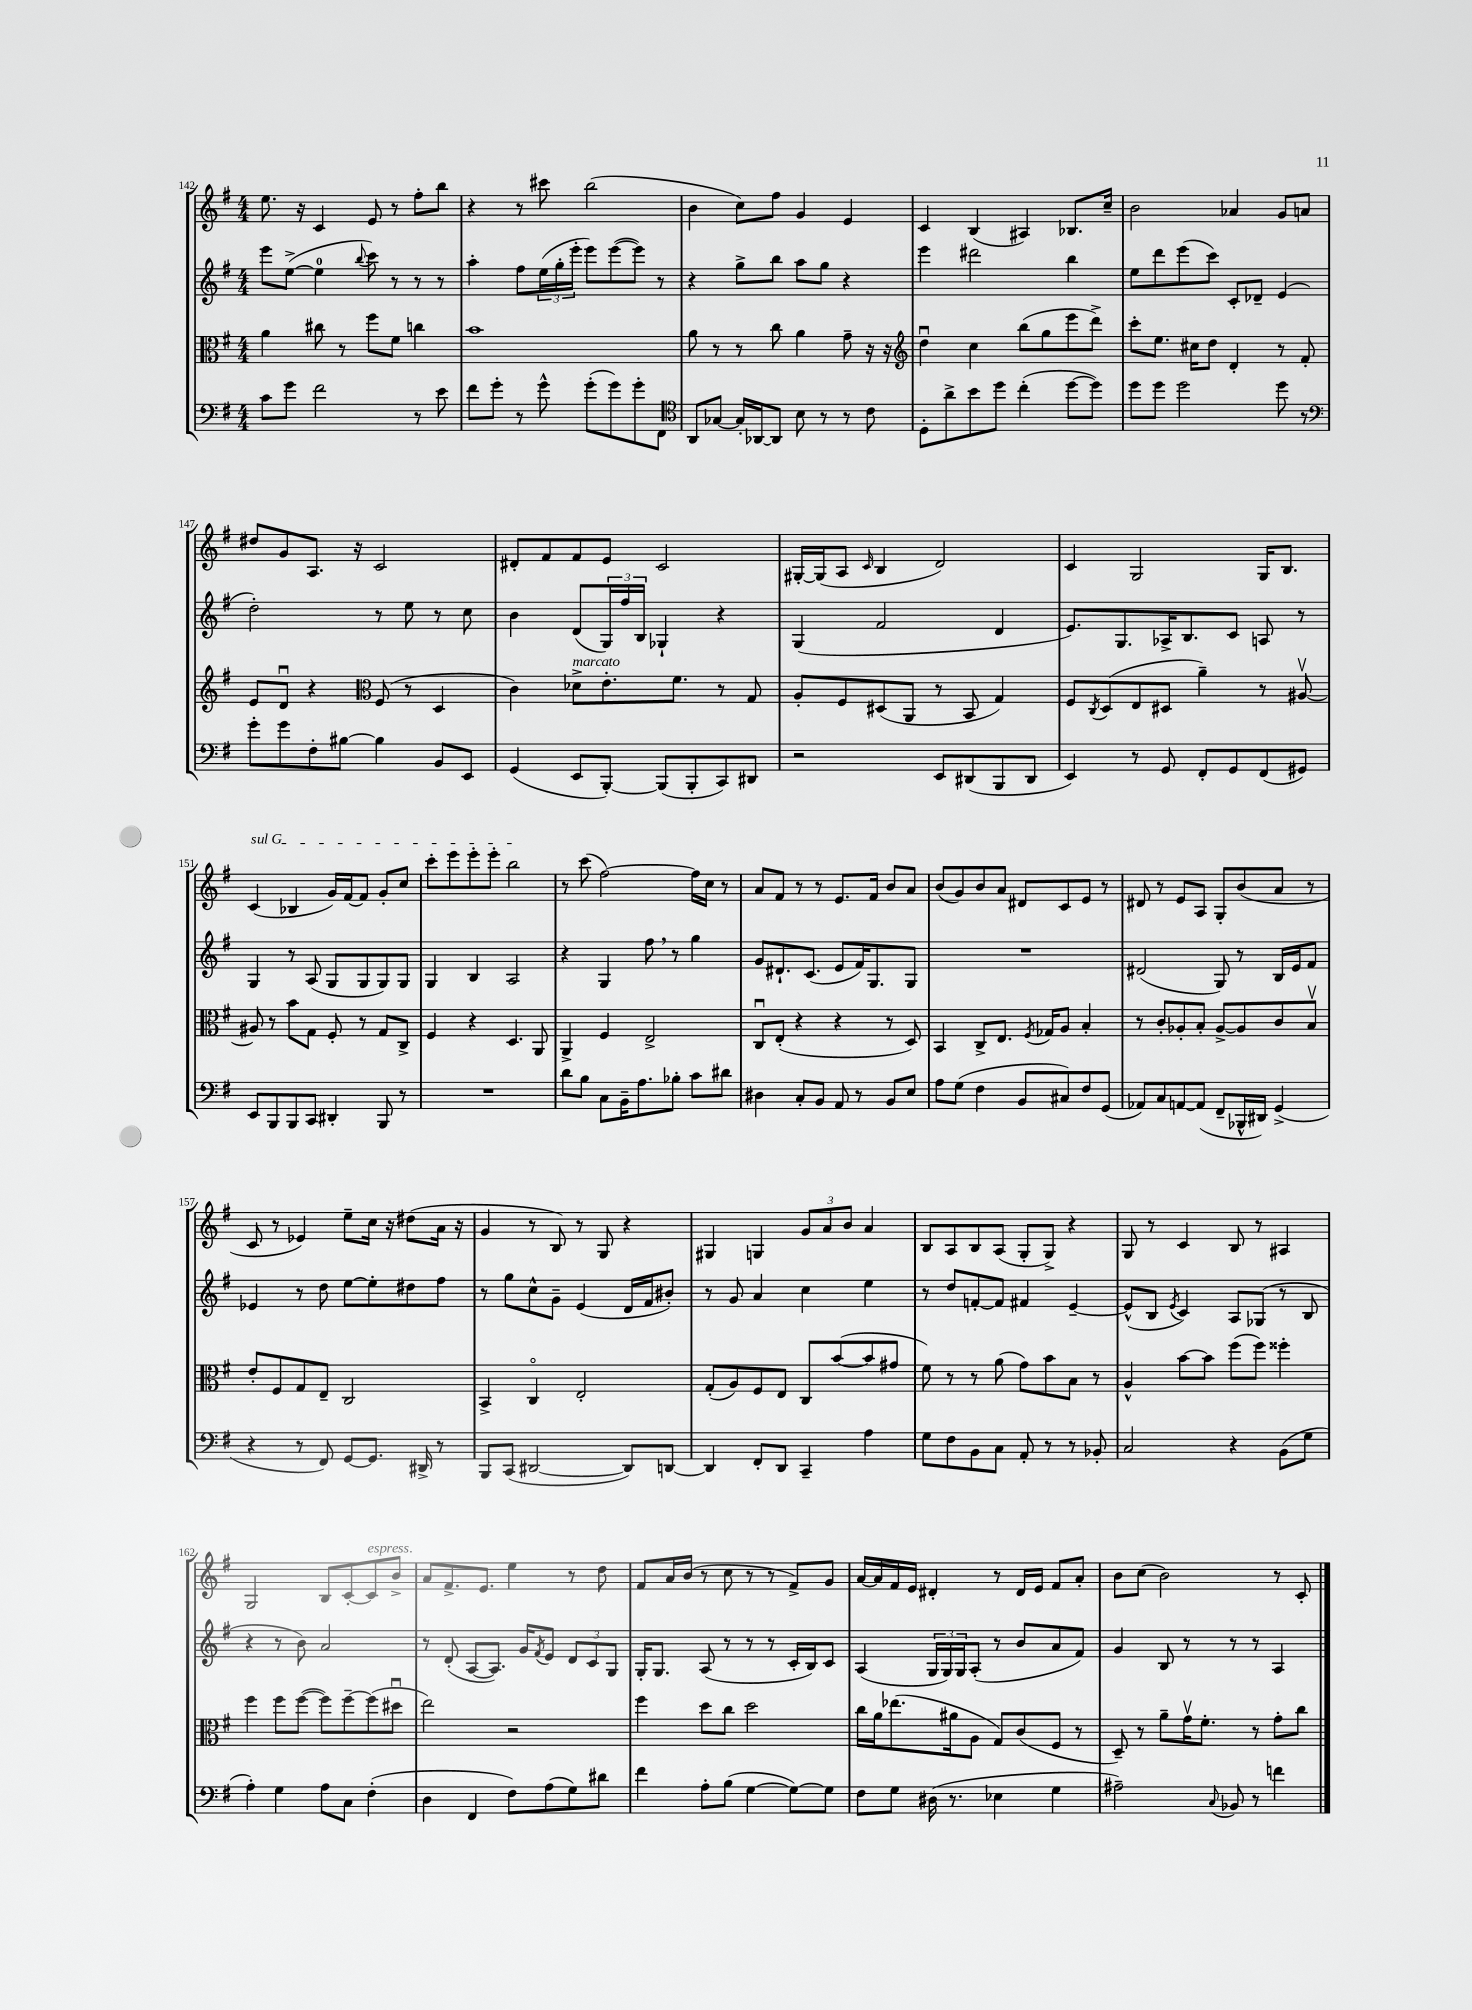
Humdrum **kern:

**kern	**kern	**kern	**kern
*staff4	*staff3	*staff2	*staff1
*clefF4	*clefC3	*clefG2	*clefG2
*k[f#]	*k[f#]	*k[f#]	*k[f#]
*M4/4	*M4/4	*M4/4	*M4/4
8c\L	4a\	8eee\L	8.ee\
8g\J	.	([8ee^\J	.
.	.	.	16r
2f#\	8cc#\	4ee\]	4c/
.	8r	.	.
.	.	8qqbb/	.
.	8ff#\L	8ccc\)	8e/
.	8f#\J	8r	8r
8r	4cc\	8r	8ff#'\L
8e\	.	8r	8bb\J
=	=	=	=
8f#\L	1b	4aa'\	4r
8g'\J	.	.	.
8r	.	8ff#\L	8r
8g^^\	.	(24ee\L	8ccc#\
.	.	24gg'\	.
.	.	24eee'\JJ	.
(8g'\L	.	8eee\L)	(2bb\
8g\)	.	([8eee\	.
8g'\	.	8eee\]J)	.
8FF#\J	.	8r	.
=	=	=	=
*clefC4	*	*	*
8AA/L	8a\	4r	4b\
[8G-/J	8r	.	.
16G-'/]LL	8r	8gg^\L	8cc\L)
[16AA-/J	.	.	.
8AA-/]J	8cc\	8bb\J	8ff#\J
8B\	4a\	8aa\L	4g/
8r	.	8gg\J	.
8r	8g~\	4r	4e/
8c\	16r	.	.
.	16r	.	.
=	=	=	=
*	*clefG2	*	*
8D'\L	4ddu\	4eee\	4c/
8a^\	.	.	.
8b\	4cc\	2ddd#\	(4B/
8dd\J	.	.	.
(4cc'\	(8bb\L	.	4A#/)
.	8gg\	.	.
[8dd\L	8eee\	4bb\	8.B-/L
8dd\]J)	8ddd^\J)	.	.
.	.	.	16cc~/Jk
=	=	=	=
8dd\L	8ccc'\L	8ee\L	2b\
8dd\J	8.ee\J	8ddd\	.
2dd\	.	(8eee\	.
.	16cc#\LK	.	.
.	8dd\J	8ccc\J)	.
.	4d'/	8c'/L	4a-/
.	.	8d-~/J	.
8dd\	8r	(4e/	8g/L
8r	8f#'/	.	8a/J
=	=	=	=
*clefF4	*	*	*
8g'\L	8e/L	2dd'\)	8dd#/L
8g\	8du/J	.	8g/
8F#'\	4r	.	8.A/J
[8B#\J	.	.	.
.	.	.	16r
*	*clefC3	*	*
4B#\]	(8F#/	8r	2c/
.	8r	8ee\	.
8BB/L	4D/	8r	.
8EE/J	.	8cc\	.
=	=	=	=
(4GG/	4c\)	4b\	8d#'/L
.	.	.	8f#/
8EE/L	8d-^\L	(8d/L	8f#/
[8BBB'/J)	8.e'\	24G/L)	8e/J
.	.	24ff#/	.
.	.	24B/JJ	.
(8BBB/]L	.	4G-`/	2c/
.	8.f#\J	.	.
8BBB'/	.	.	.
8CC/)	8r	4r	.
8DD#/J	8G/	.	.
=	=	=	=
2r	8A'/L	(4G/	[16G#'/LL
.	.	.	(16G#/]J
.	8F#/	.	8A/J
.	.	.	16qqc/
.	(8D#/	2f#/	4B/
.	8AA/J	.	.
8EE/L	8r	.	2d/)
(8DD#/	8BB/	.	.
8BBB/	4G/)	4d/	.
8DD#/J	.	.	.
=	=	=	=
4EE/)	8F#/L	8.e/L)	4c/
.	8qC/	.	.
.	(8D/	.	.
.	.	8.G/	.
8r	8E/	.	2G/
8GG/	8D#/J	16A-^/K	.
.	.	8.B/	.
8FF#'/L	4a~\)	.	.
8GG/	.	8c/J	.
(8FF#/	8r	8A/	16G/LK
.	.	.	8.B/J
8GG#/J)	[8A#v/	8r	.
=	=	=	=
8EE/L	8A#/]	4G/	(4c/
8BBB/	8r	.	.
8BBB/	8b\L	8r	4B-/
8CC/J	8G\J	(8A/	.
4DD#'/	8F#'/	8G/L	16g/LL)
.	.	.	[16f#/J
.	8r	8G/	8f#/]J
8BBB/	8G/L	8G/)	8g'/L
8r	8C^/J	8G/J	8cc/J
=	=	=	=
1r	4F#/	4G/	8ccc'\L
.	.	.	8eee\
.	4r	4B/	8eee'\
.	.	.	8eee'\J
.	4.D/	2A/	2bb\
.	8AA/	.	.
=	=	=	=
8d\L	4AA^/	4r	8r
8B\J	.	.	(8ccc\
8C\L	4F#/	4G/	[2ff#\)
16BB~\K	.	.	.
8.A\	.	.	.
.	2E^/	8ff#\	.
8B-'\J	.	8r	.
8c\L	.	4gg\	16ff#\]LL
.	.	.	16cc\JJ
8d#\J	.	.	8r
=	=	=	=
4D#\	8Cu/L	8g/L	8a/L
.	(8E'/J	8.d#`/	8f#/J
8C'/L	4r	.	8r
.	.	(8.c/J	.
8BB/J	.	.	8r
8AA/	4r	8e/L	8.e/L
8r	.	16f#/K)	.
.	.	8.G/	16f#/Jk
8BB/L	8r	.	8b/L
8E/J	8D/)	8G/J	8a/J
=	=	=	=
8A\L	4BB/	1r	(8b/L
(8G\J	.	.	8g/)
4F#\	8C^/L	.	8b/
.	8.E/J	.	8a/J
8BB/L	.	.	8d#/L
.	8qF#/	.	.
.	16G-/LK	.	.
8C#/)	8A/J	.	8c/
8F#/	4B'/	.	8e/J
(8GG/J	.	.	8r
=	=	=	=
8AA-/L)	8r	(2d#/	8d#/
8C/	8c'/L	.	8r
[8AA/	8A-'/	.	8e/L
(8AA/]J	8B'/J	.	8A/J
8FF#~/L	[8A-^/L	8G/)	8G'/L
16BBB-^^/L	8A-/]	8r	(8b/
16DD#/JJ)	.	.	.
(4GG^/	8c/	16B/LL	8a/J
.	.	16e/J	.
.	8Bv/J	8f#/J	8r
=	=	=	=
4r	8e'/L	4e-/	8c/
.	8F#/	.	8r
8r	8G/	8r	4e-/)
8FF#/)	8E~/J	8dd\	.
[8GG/L	2C/	[8ee\L	8ee~\L
8.GG/]J	.	8ee'\]	16cc\Jk
.	.	.	16r
.	.	8dd#\	(8dd#\L
16DD#^/	.	.	.
8r	.	8ff#\J	16a\Jk
.	.	.	16r
=	=	=	=
8BBB/L	4BB^/	8r	4g/
(8CC/J	.	8gg\L	.
[2DD#/	4Co/	8cc^^\	8r
.	.	8g~\J	8B/)
.	2E'/	(4e/	8r
.	.	.	8G/
8DD#/]L)	.	16d/LL	4r
.	.	16f#/J	.
[8DD/J	.	8b#'/J)	.
=	=	=	=
4DD/]	(8G'/L	8r	4G#/
.	8A/)	8g/	.
8FF#'/L	8F#/	4a/	4G/
8DD/J	8E/J	.	.
4CC~/	8C/L	4cc\	12g/L
.	.	.	12a/
.	([8b/	.	.
.	.	.	12b/J
4A\	8b/]	4ee\	4a/
.	8g#/J	.	.
=	=	=	=
8G\L	8f#\)	8r	8B/L
8F#\	8r	8dd/L	8A/
8BB\	8r	[8f'/	8B/
8C\J	(8a\	8f/]J	(8A/J
8AA'/	8g\L)	4f#/	8G'/L
8r	8b\	.	8G^/J)
8r	8B\J	[4e~/	4r
8BB-'/	8r	.	.
=	=	=	=
2C/	4A^^/	(8e^^/]L	8G/
.	.	8B/J	8r
.	.	8qe/	.
.	[8b\L	4c/)	4c/
.	8b\]J	.	.
4r	(8ff#\L	8A/L	8B/
.	8ff#\J)	(8G-/J	8r
(8BB\L	4ff##'\	8r	4A#/
8G\J	.	8B/	.
=	=	=	=
4A'\)	4ff#\	4r	2G/
4G\	8ff#\L	8r	.
.	([8ff#\J	8b\)	.
8A\L	8ff#\]L)	2a/	8B/L
8C\J	[8ff#~\	.	[8c'/
(4F#'\	(8ff#\]	.	8c/]
.	8dd#u\J	.	8b^/J
=	=	=	=
4D\	2ee\)	8r	8a/L
.	.	(8d'/	8.f#^/
4FF#/	.	[8A/L	.
.	.	.	8.e/J
.	.	8.A/]J)	.
8F#\L)	2r	.	4ee\
.	.	16g/LK	.
.	.	8qf#/	.
(8A\	.	8e/J	.
8G\)	.	12d/L	8r
.	.	12c/	.
8d#\J	.	.	8dd\
.	.	12G/J	.
=	=	=	=
4f#\	4ff#\	16G'/LK	8f#/L
.	.	8.G/J	.
.	.	.	16a/L
.	.	.	(16b/JJ
8A'\L	8dd\L	(8A/	8r
(8B\J	8cc\J	8r	8cc\
[4G\	2dd\	8r	8r
.	.	8r	8r
8G\_L)	.	16c'/LL	8f#^/L)
.	.	16B/J)	.
8G\]J	.	8c/J	8g/J
=	=	=	=
8F#\L	16cc\LL	(4A/	[16a/LL
.	16a\J	.	16a/]
8G\J	(8.ee-\	.	16f#/
.	.	.	16e/JJ
(16D#\	.	24G/LL	4d#'/
.	.	24G/)	.
8.r	16a#\k	.	.
.	.	24G/J	.
.	8A\J	(8A'/J	.
4E-\	8G/L)	8r	8r
.	(8c/	8b/L	16d#/LL
.	.	.	16e/JJ
4G\	8F#/J	8a/	8f#/L
.	8r	8f#/J)	8a'/J
=	=	=	=
2A#~\)	8D~/)	4g/	8b\L
.	8r	.	(8cc\J
.	8a~\L	8B/	2b\)
.	16gv\K	8r	.
.	8.f#'\J	.	.
8qqC/	.	.	.
8BB-/	.	8r	.
8r	8r	8r	.
4f\	8g'\L	4A/	8r
.	8cc\J	.	8c'/
==	==	==	==
*-	*-	*-	*-
